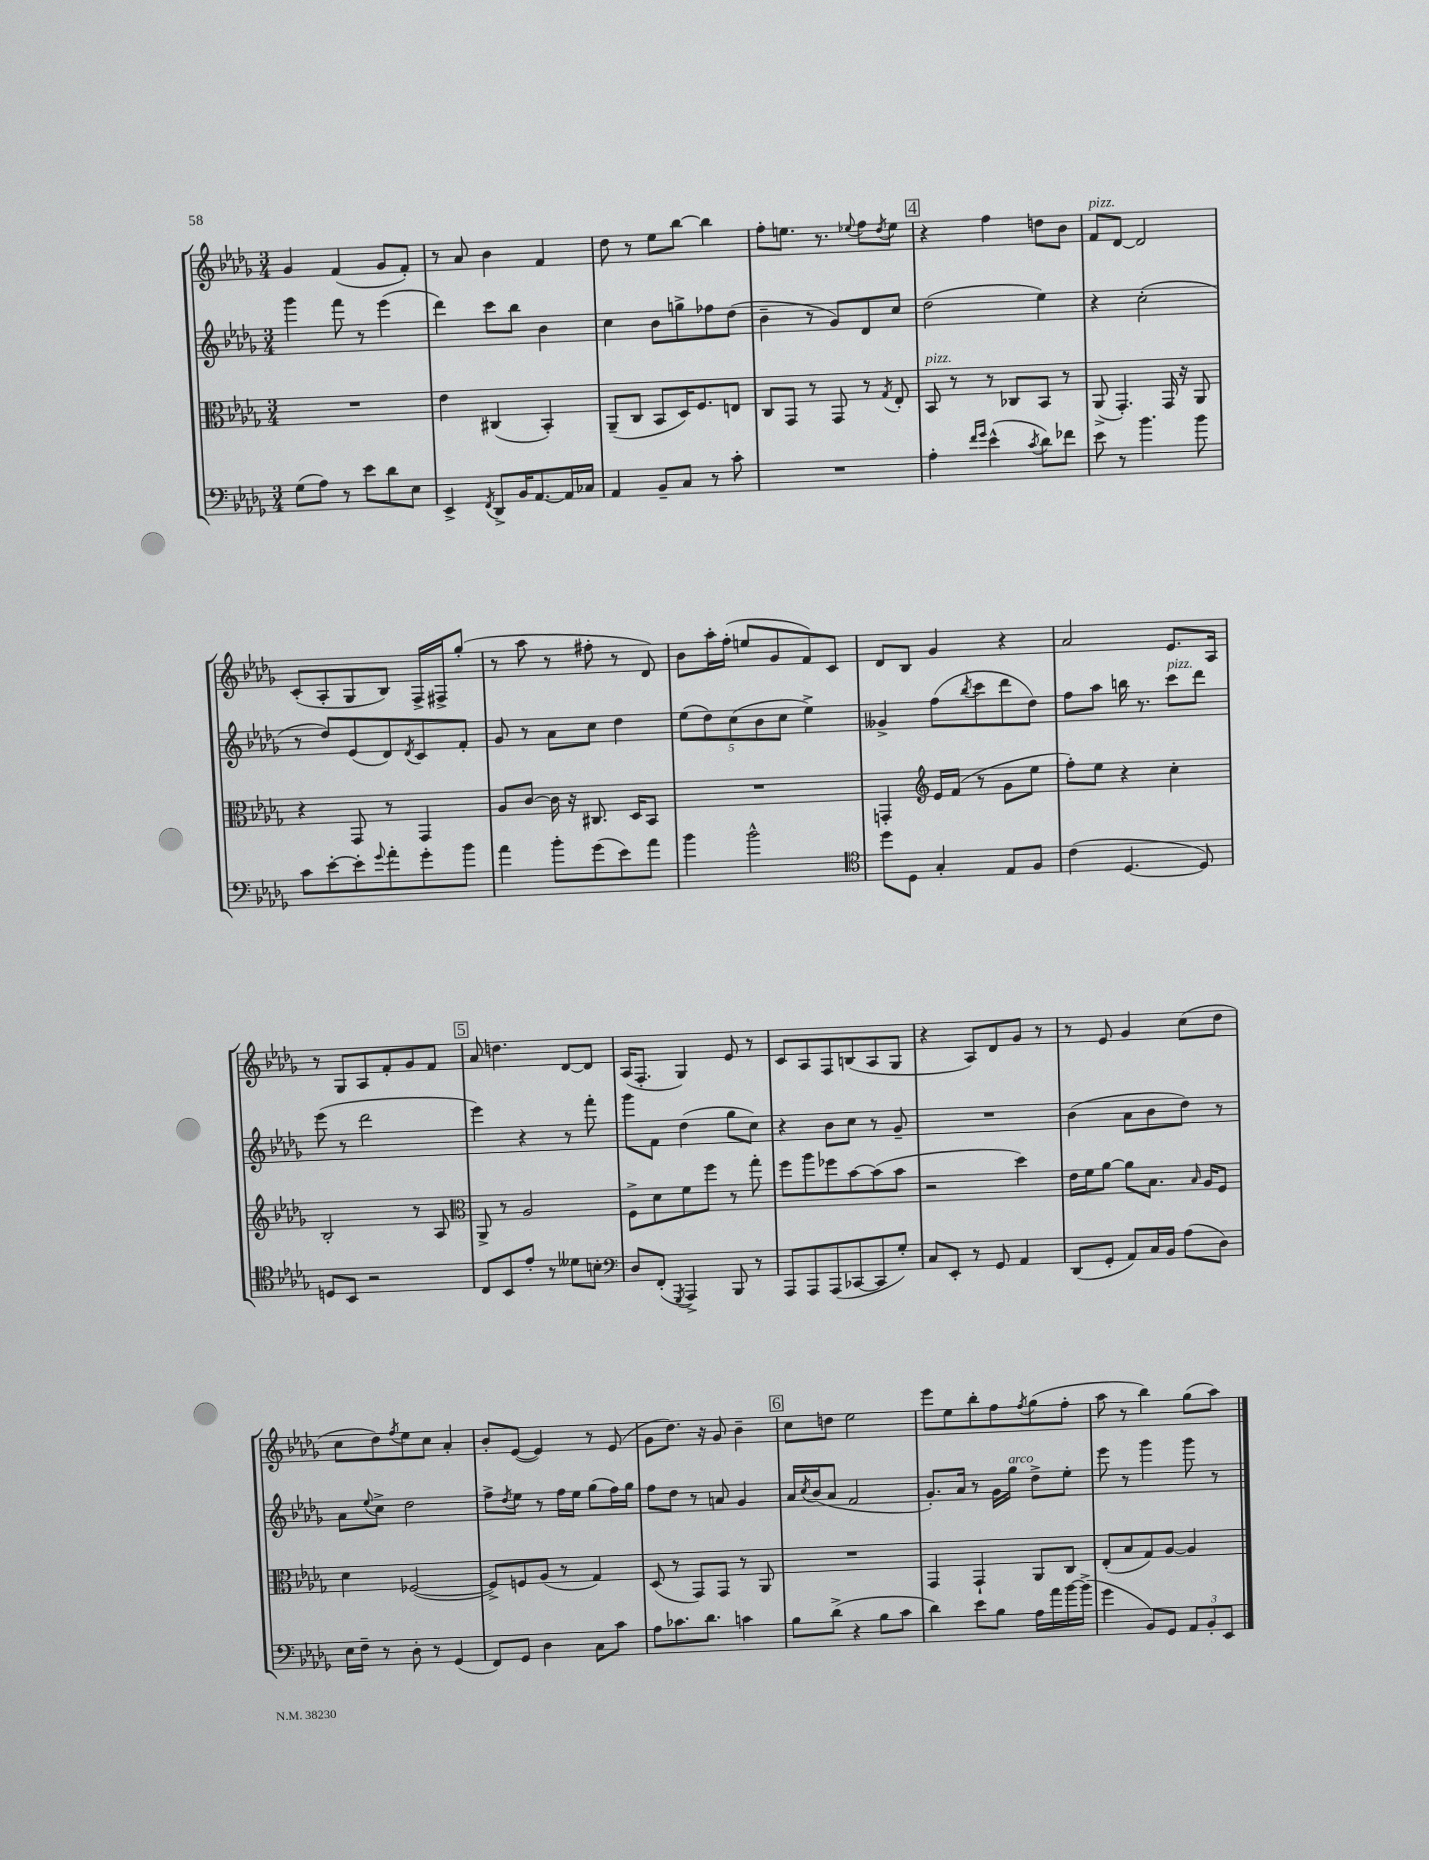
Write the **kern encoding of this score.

**kern	**kern	**kern	**kern
*part4	*part3	*part2	*part1
*staff4	*staff3	*staff2	*staff1
*clefF4	*clefC3	*clefG2	*clefG2
*k[b-e-a-d-g-]	*k[b-e-a-d-g-]	*k[b-e-a-d-g-]	*k[b-e-a-d-g-]
*M3/4	*M3/4	*M3/4	*M3/4
=25	=25	=25	=25
(8G-\L	2.r	4ggg-\	4g-/
8A-\J)	.	.	.
8r	.	8fff\	(4f/
8e-\L	.	8r	.
8d-\	.	(4eee-\	8g-/L
8E-\J	.	.	8f'/J)
=26	=26	=26	=26
4EE-^/	4e-\	4ddd-\)	8r
.	.	.	8a-/
8qFF/	.	.	.
8DD-^/L	(4C#X/	8ccc\L	4b-\
16BB-/K	.	8bb-\J	.
[8.AA-/	.	.	.
.	4BB-'/)	4b-\	4f/
16AA-/L]	.	.	.
16C-X/JJ	.	.	.
=27	=27	=27	=27
4AA-/	(8AA-~/L	4cc\	8dd-\
.	8C/J	.	8r
8BB-~/L	8BB-/L	8b-\L	8ee-\L
8C/J	16D-/K)	8ggn^\	[8bb-\J
.	8.F/	.	.
8r	.	8ff-X\	4bb-\]
8c'\	8En/J	(8dd-\J	.
=28	=28	=28	=28
2.r	8C/L	4b-~\	8ff'\L
.	8GG-/J	.	8.een\J
.	8r	8r	.
.	.	.	8.r
.	8GG-/	8g-/L)	.
.	.	.	8qqee-X/
.	8r	8d-/	8ff\L
.	8qG-/	.	8qdd-/
.	8E-'/	8cc/J	8ee-\J
!!LO:REH:place=s1:t=4
=29	=29	=29	=29
!	!LO:TX:a:i:t=pizz.	!	!
4A-'\	8BB-/	(2dd-\	4r
.	8r	.	.
16qqf/LL	.	.	.
16qqg-/JJ	.	.	.
(4e-^^\	8r	.	4ff\
.	8C-X/L	.	.
8qc/	.	.	.
8d-\L)	8BB-/J	4ee-\)	8ddn\L
8f-X\J	8r	.	8b-\J
=30	=30	=30	=30
!	!	!	!LO:TX:a:i:t=pizz.
8e-\	(8AA-^/	4r	8f/L
8r	4.GG-'/)	.	[8d-/J
4.b-\	.	(2cc'\	2d-/]
.	16GG-/	.	.
.	16r	.	.
8b-\	8AA-/	.	.
!!LO:LB:g=z
=31	=31	=31	=31
8c\L	4r	8r	(8c'/L
[8e-'\	.	8dd-/L)	8A-'/
8e-'\]	8GG-/	(8e-/	8G-/
8qqg-/	.	.	.
8a-'\	8r	8d-/)	8B-/J)
.	.	8qd-/	.
8g-'\	4GG-/	8c/	16F^/LL
.	.	.	16F#X^/J
8b-\J	.	8f'/J	(8gg-'/J
=32	=32	=32	=32
4a-\	8A-/L	8g-/	8r
.	[8c/J	8r	8aa-\
8b-'\L	16c\]	8a-\L	8r
.	16r	.	.
(8g-\	8.C#X/	8cc\J	8ff#X'\
8e-\)	.	4dd-\	8r
.	16D-/KL	.	.
8a-\J	8BB-/J	.	8d-/)
=33	=33	=33	=33
4b-\	2.r	(10ee-\L	8b-\L
.	.	10dd-\)	.
.	.	.	16aa-'\L
.	.	.	(16ff'\JJ
.	.	(10cc\	.
2b-^^\	.	.	8een/L
.	.	10b-\	.
.	.	.	8g-/
.	.	10cc\J	.
.	.	4ee-^\)	8f/)
.	.	.	8c/J
=34	=34	=34	=34
*clefC4	*	*	*
8dd-\L	4GGn'/	4g--X^/	8d-/L
8D-\J	.	.	8B-/J
*	*clefG2	*	*
4G-'/	16e-/LL	(8ff\L	4g-/
.	(16f/JJ	.	.
.	.	8qbb-/	.
.	8r	8ccc\	.
8E-/L	8g-\L	8ddd-\	4r
8F/J	8ee-\J	8dd-\J)	.
=35	=35	=35	=35
(4c\	8ff'\L)	8ff\L	2a-/
.	8ee-\J	8aa-\J	.
[4.D-/	4r	16bbn\	.
.	.	8.r	.
!	!	!LO:TX:a:i:t=pizz.	!
.	4cc'\	8ccc\L	8.e-/L
8D-/])	.	8ddd-\J	.
.	.	.	16A-/Jk
!!LO:LB:g=z
=36	=36	=36	=36
8Dn/L	2B-'/	(8eee-\	8r
8BB-/J	.	8r	8G-/L
2r	.	2ddd-\	8A-/
.	.	.	8f'/
.	8r	.	8g-/
.	8A-/	.	8f/J
!!LO:REH:place=s1:t=5
=37	=37	=37	=37
*	*clefC3	*	*
8C/L	8AA-^/	4eee-\)	8a-/
8BB-/	8r	.	4.ddn\
8e-'/J	2A-/	4r	.
8r	.	.	.
8d--X\L	.	8r	[8d-/L
8Bn'\J	.	8fff'\	8d-/J]
=38	=38	=38	=38
*clefF4	*	*	*
8D-/L	8F^\L	8ggg-\L	(16A-/KL
.	.	.	8.F'/J
(8FF'/J	8d-\	8f\J	.
8qGGG-/	.	.	.
4AAA-^/)	8f\	(4dd-\	4G-/)
.	8ff\J	.	.
8BBB-/	8r	8gg-\L	8e-/
8r	8gg-'\	8cc\J)	8r
=39	=39	=39	=39
8AAA-/L	8ff\L	4r	8c/L
8AAA-/	8aa-\	.	8A-/
(8AAA-/	8ff-X\	8b-\L	8F/
[8CC-X/	[8b-\	8cc\J	(8Bn/
8CC-/]	(8b-\]	8r	8A-/
8G-'/J)	8b-\J	8g-~/	8G-/J
=40	=40	=40	=40
8C/L	2r	2.r	4r
8EE-'/J	.	.	.
8r	.	.	8A-/L)
8GG-/	.	.	8d-/
4AA-/	4dd-\)	.	8g-/J
.	.	.	8r
=41	=41	=41	=41
(8DD-/L	16e-\LL	(4b-\	8r
.	16f\J	.	.
8GG-'/J	[8a-\J	.	8e-/
8AA-/L)	8a-\L]	8a-\L	4g-/
16C/L	8.B-\J	8b-\	.
16BB-/JJ	.	.	.
(8A-\L	.	8dd-\J)	(8cc\L
.	16qqB-/	.	.
.	16A-/KL	.	.
8D-\J)	8F/J	8r	8dd-\J
!!LO:LB:g=z
=42	=42	=42	=42
16E-\LL	4d-\	8a-\L	8cc\L
16F~\JJ	.	.	.
.	.	8qqee-/	.
8r	.	8cc^\J	8dd-\)
.	.	.	8qff/
8D-'\	([2F-X/	2dd-\	8ee-\
8r	.	.	8cc\J
(4GG-/	.	.	4a-'/
=43	=43	=43	=43
8FF/L)	8F-^/L])	8ff^\L	8b-'/L
.	.	8qdd-/	.
8GG-/J	8Fn/	8ee-\J	([8e-/J
4D-\	(8A-/J	8r	4e-/])
.	8r	16ff\LL	.
.	.	16ee-\JJ	.
8C\L	4G-/)	(8gg-\L	8r
8c\J	.	16ff\L)	(8e-/
.	.	16gg-\JJ	.
=44	=44	=44	=44
8A-\L	(8D-/	8ff\L	8g-\L
8.c-X\	8r	8dd-\J	8.dd-\J)
.	8GG-/L)	8r	.
8.d-\J	.	.	16r
.	8GG-/J	8an/	8g-/
4cn\	8r	4g-/	4b-~\
.	8AA-/	.	.
!!LO:REH:place=s1:t=6
=45	=45	=45	=45
8B-\L	2.r	16a-/LL	8cc\L
.	.	8qcc/	.
.	.	(16b-/J	.
(8d-^\J	.	8a-/J	8ddn\J
4r	.	2f/	2ee-\
8B-\L	.	.	.
8c\J	.	.	.
=46	=46	=46	=46
4d-\)	4GG-/	8.g-'/L)	8eee-\L
.	.	.	8ee-\
.	.	16a-/Jk	.
8e-\L	4GG-`/	8r	8bb-'\
8B-\J	.	16g-\LL	8ff\
!	!	!LO:TX:a:i:t=arco	!
.	.	16gg-\JJ	.
.	.	.	8qff/
16A-\LL	8AA-/L	8dd-^\L	(8gg-\
16a-\	.	.	.
[16b-\	8C/J	8ee-'\J	8ff'\J
(16b-^\JJ]	.	.	.
=47	=47	=47	=47
4g-\	(8E-'/L	8eee-\	8aa-\
.	8B-/	8r	8r
8BB-/L)	8G-/)	4ggg-\	4bb-\)
8GG-/J	[8A-/J	.	.
12AA-/L	4A-/]	8ggg-\	(8gg-\L
12BB-'/	.	.	.
.	.	8r	8aa-\J)
12EE-/J	.	.	.
==	==	==	==
*-	*-	*-	*-
